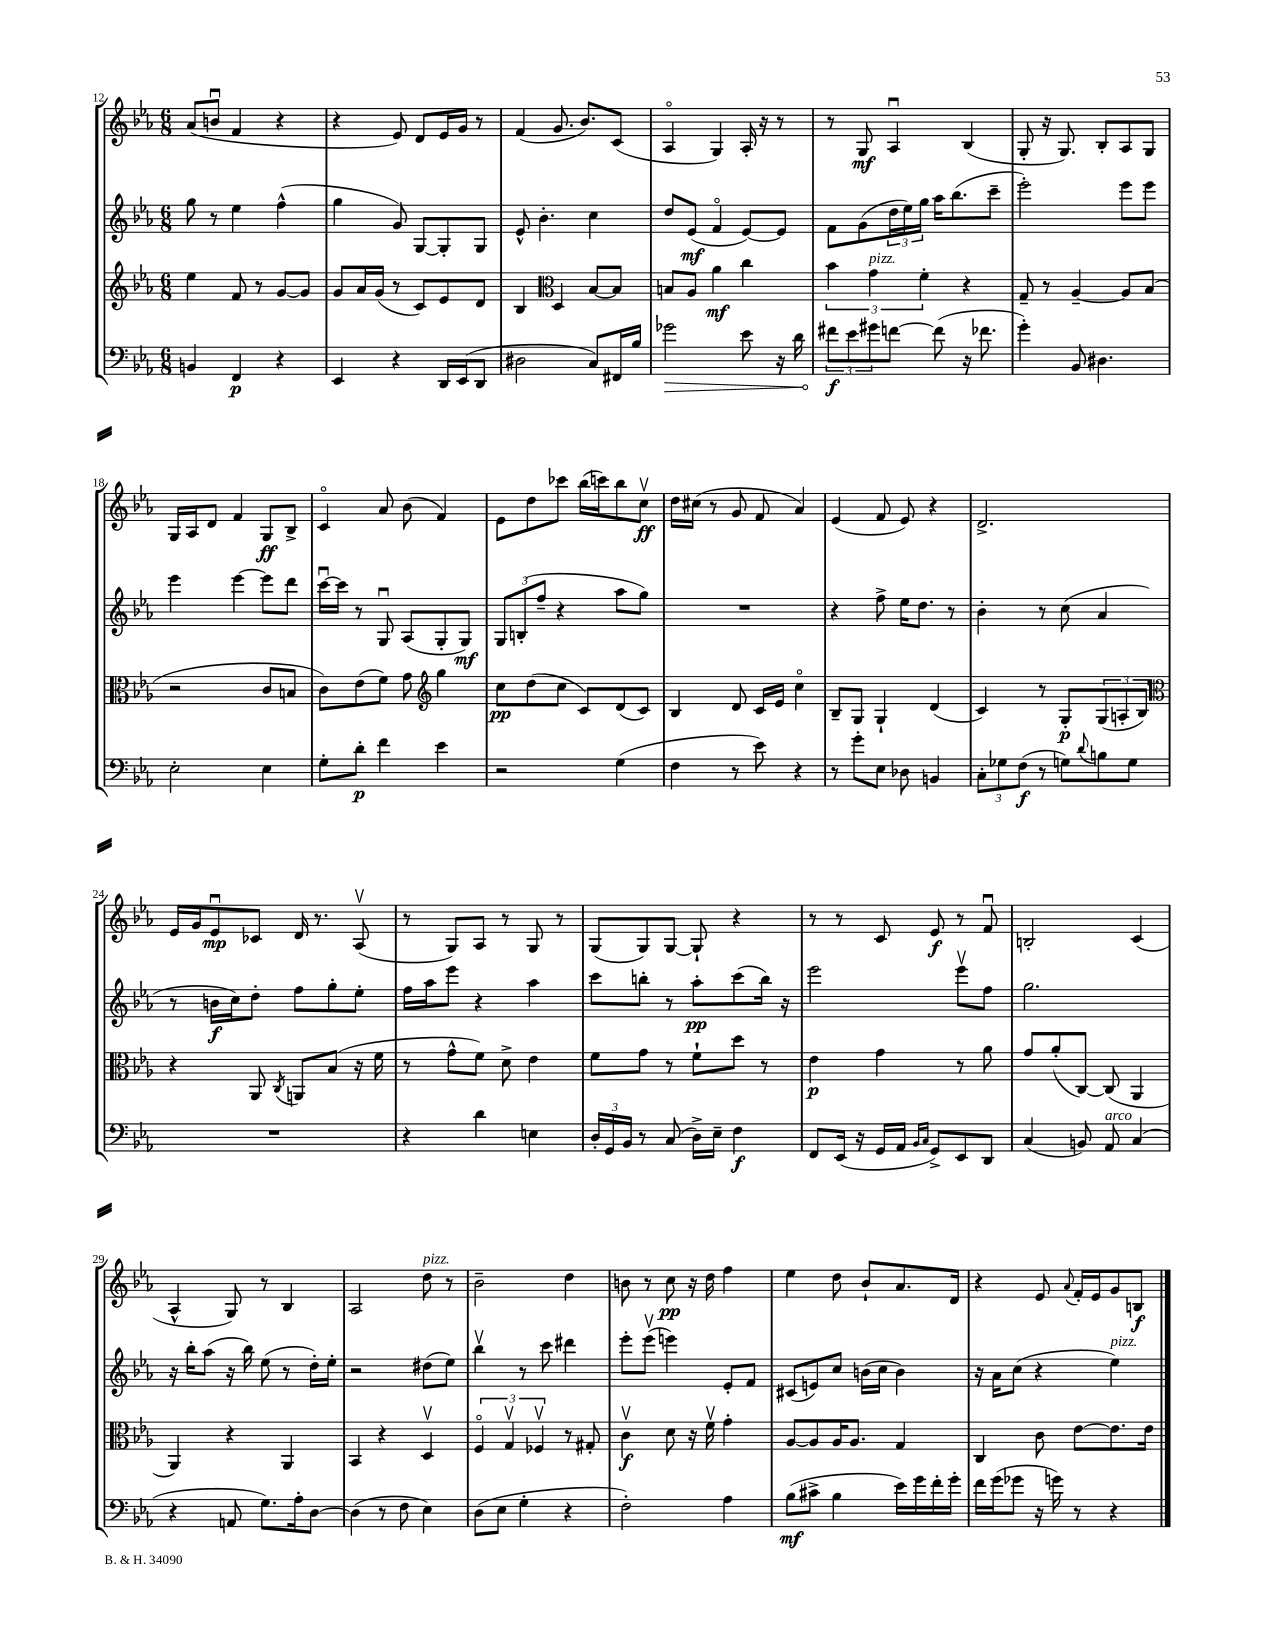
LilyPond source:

<<
\new StaffGroup <<
\new Staff = "s0" {
    \clef treble \key ees \major \numericTimeSignature \time 6/8
    aes'8( b'8\downbow f'4 r4 |
    r4 ees'8) d'8 ees'16 g'16 r8 |
    f'4( g'8. bes'8.) c'8( |
    aes4\flageolet g4) aes16-. r16 r8 |
    r8 g8\mf aes4\downbow bes4( |
    g8-. r16 g8.) bes8-. aes8 g8 |
    g16 aes16 d'8 f'4 g8\ff bes8-> |
    c'4\flageolet aes'8 bes'8( f'4) |
    ees'8 d''8 ces'''8 bes''16( c'''16) bes''8 c''8\upbow\ff |
    d''16 cis''16( r8 g'8 f'8 aes'4) |
    ees'4( f'8 ees'8) r4 |
    d'2.-> |
    ees'16 g'16 ees'8\downbow\mp ces'8 d'16 r8. aes8\upbow( |
    r8 g8) aes8 r8 g8 r8 |
    g8( g8) g8~ g8-! r4 |
    r8 r8 c'8 ees'8\f r8 f'8\downbow |
    b2-. c'4( |
    aes4-^ g8) r8 bes4 |
    aes2 d''8^\markup { \italic "pizz." } r8 |
    bes'2-- d''4 |
    b'8 r8 c''8\pp r16 d''16 f''4 |
    ees''4 d''8 bes'8-! aes'8. d'16 |
    r4 ees'8 \appoggiatura { aes'8 } f'16-. ees'16 g'8 b8\f \bar "|." |
}
\new Staff = "s1" {
    \clef treble \key ees \major \numericTimeSignature \time 6/8
    g''8 r8 ees''4 f''4-^( |
    g''4 g'8) g8~ g8-. g8 |
    ees'8-^ bes'4.-. c''4 |
    d''8 ees'8\mf( f'4\flageolet ees'8~) ees'8 |
    f'8 g'8( \tuplet 3/2 { d''16 ees''16) g''16 } aes''16 bes''8.( c'''8-- |
    ees'''2-.) ees'''8 ees'''8 |
    ees'''4 ees'''4~ ees'''8 d'''8 |
    c'''16~\downbow c'''16 r8 g8\downbow aes8( g8-. g8\mf) |
    \tuplet 3/2 { g8 b8-.( f''8-- } r4 aes''8 g''8) |
    R2. |
    r4 f''8-> ees''16 d''8. r8 |
    bes'4-. r8 c''8( aes'4 |
    r8 b'16\f c''16) d''8-. f''8 g''8-. ees''8-. |
    f''16 aes''16 ees'''8 r4 aes''4 |
    c'''8 b''8-. r8 aes''8-.\pp c'''8( b''16) r16 |
    ees'''2 ees'''8\upbow f''8 |
    g''2. |
    r16 bes''16-. aes''8( r16 bes''16) ees''8( r8 d''16-.) ees''16-. |
    r2 dis''8( ees''8) |
    bes''4\upbow r8 c'''8 dis'''4 |
    ees'''8-. ees'''8\upbow( e'''4) ees'8-. f'8 |
    cis'8( e'8) c''8 b'16( c''16 b'4) |
    r16 aes'16 c''8( r4 ees''4^\markup { \italic "pizz." }) \bar "|." |
}
\new Staff = "s2" {
    \clef treble \key ees \major \numericTimeSignature \time 6/8
    ees''4 f'8 r8 g'8~ g'8 |
    g'8 aes'16 g'16( r8 c'8) ees'8 d'8 |
    bes4 \clef alto d4 bes8~ bes8 |
    b8 aes8 aes'4\mf c''4 |
    \tuplet 3/2 { bes'4 g'4^\markup { \italic "pizz." } f'4-. } r4 |
    g8-- r8 aes4~-- aes8 bes8( |
    r2 c'8 b8 |
    c'8) ees'8( f'8) g'8 \clef treble g''4 |
    c''8\pp d''8( c''8 c'8) d'8( c'8) |
    bes4 d'8 c'16 ees'16 c''4\flageolet |
    bes8-- g8 g4-! d'4( |
    c'4) r8 g8-.\p \tuplet 3/2 { g8( a8-. bes8) } |
    \clef alto r4 aes,8 \acciaccatura { c8 } a,8 bes8( r16 f'16 |
    r8 g'8-^ f'8) d'8-> ees'4 |
    f'8 g'8 r8 f'8-! d''8 r8 |
    ees'4\p g'4 r8 aes'8 |
    g'8 aes'8-.( c8~) c8( aes,4 |
    aes,4) r4 aes,4 |
    bes,4 r4 d4\upbow |
    \tuplet 3/2 { f4\flageolet g4\upbow fes4\upbow } r8 gis8-. |
    c'4\upbow\f d'8 r16 f'16\upbow g'4-. |
    aes8~ aes8 aes16 aes8. g4 |
    c4 c'8 ees'8~ ees'8. ees'16 \bar "|." |
}
\new Staff = "s3" {
    \clef bass \key ees \major \numericTimeSignature \time 6/8
    b,4 f,4\p r4 |
    ees,4 r4 d,16 ees,16( d,8 |
    dis2 c8) fis,16 bes16 |
    \once \override Hairpin.circled-tip = ##t ges'2\> ees'8 r16 d'16 |
    \tuplet 3/2 { fis'8\f\! ees'8 gis'8 } f'8~ f'8( r16 fes'8. |
    g'4-.) bes,8 dis4. |
    ees2-. ees4 |
    g8-. d'8-.\p f'4 ees'4 |
    r2 g4( |
    f4 r8 ees'8) r4 |
    r8 g'8-. ees8 des8 b,4 |
    \tuplet 3/2 { c8-. ges8 f8\f( } r8 g8) \appoggiatura { d'8 } b8 g8 |
    R2. |
    r4 d'4 e4 |
    \tuplet 3/2 { d16-. g,16 bes,16 } r8 c8( d16->) ees16-- f4\f |
    f,8 ees,16( r16 g,16 aes,16 \grace { bes,16 c16 } g,8->) ees,8 d,8 |
    c4( b,8) aes,8^\markup { \italic "arco" } c4( |
    r4 a,8 g8.) aes16-. d8~ |
    d4( r8 f8 ees4) |
    d8( ees8 g4-. r4 |
    f2-.) aes4 |
    bes8\mf( cis'8-> bes4 ees'16) g'16 f'16-. g'16-. |
    f'16 g'16( ges'8 r16 g'16) r8 r4 \bar "|." |
}
>>
>>
\layout { \context { \Score currentBarNumber = #12 } }
